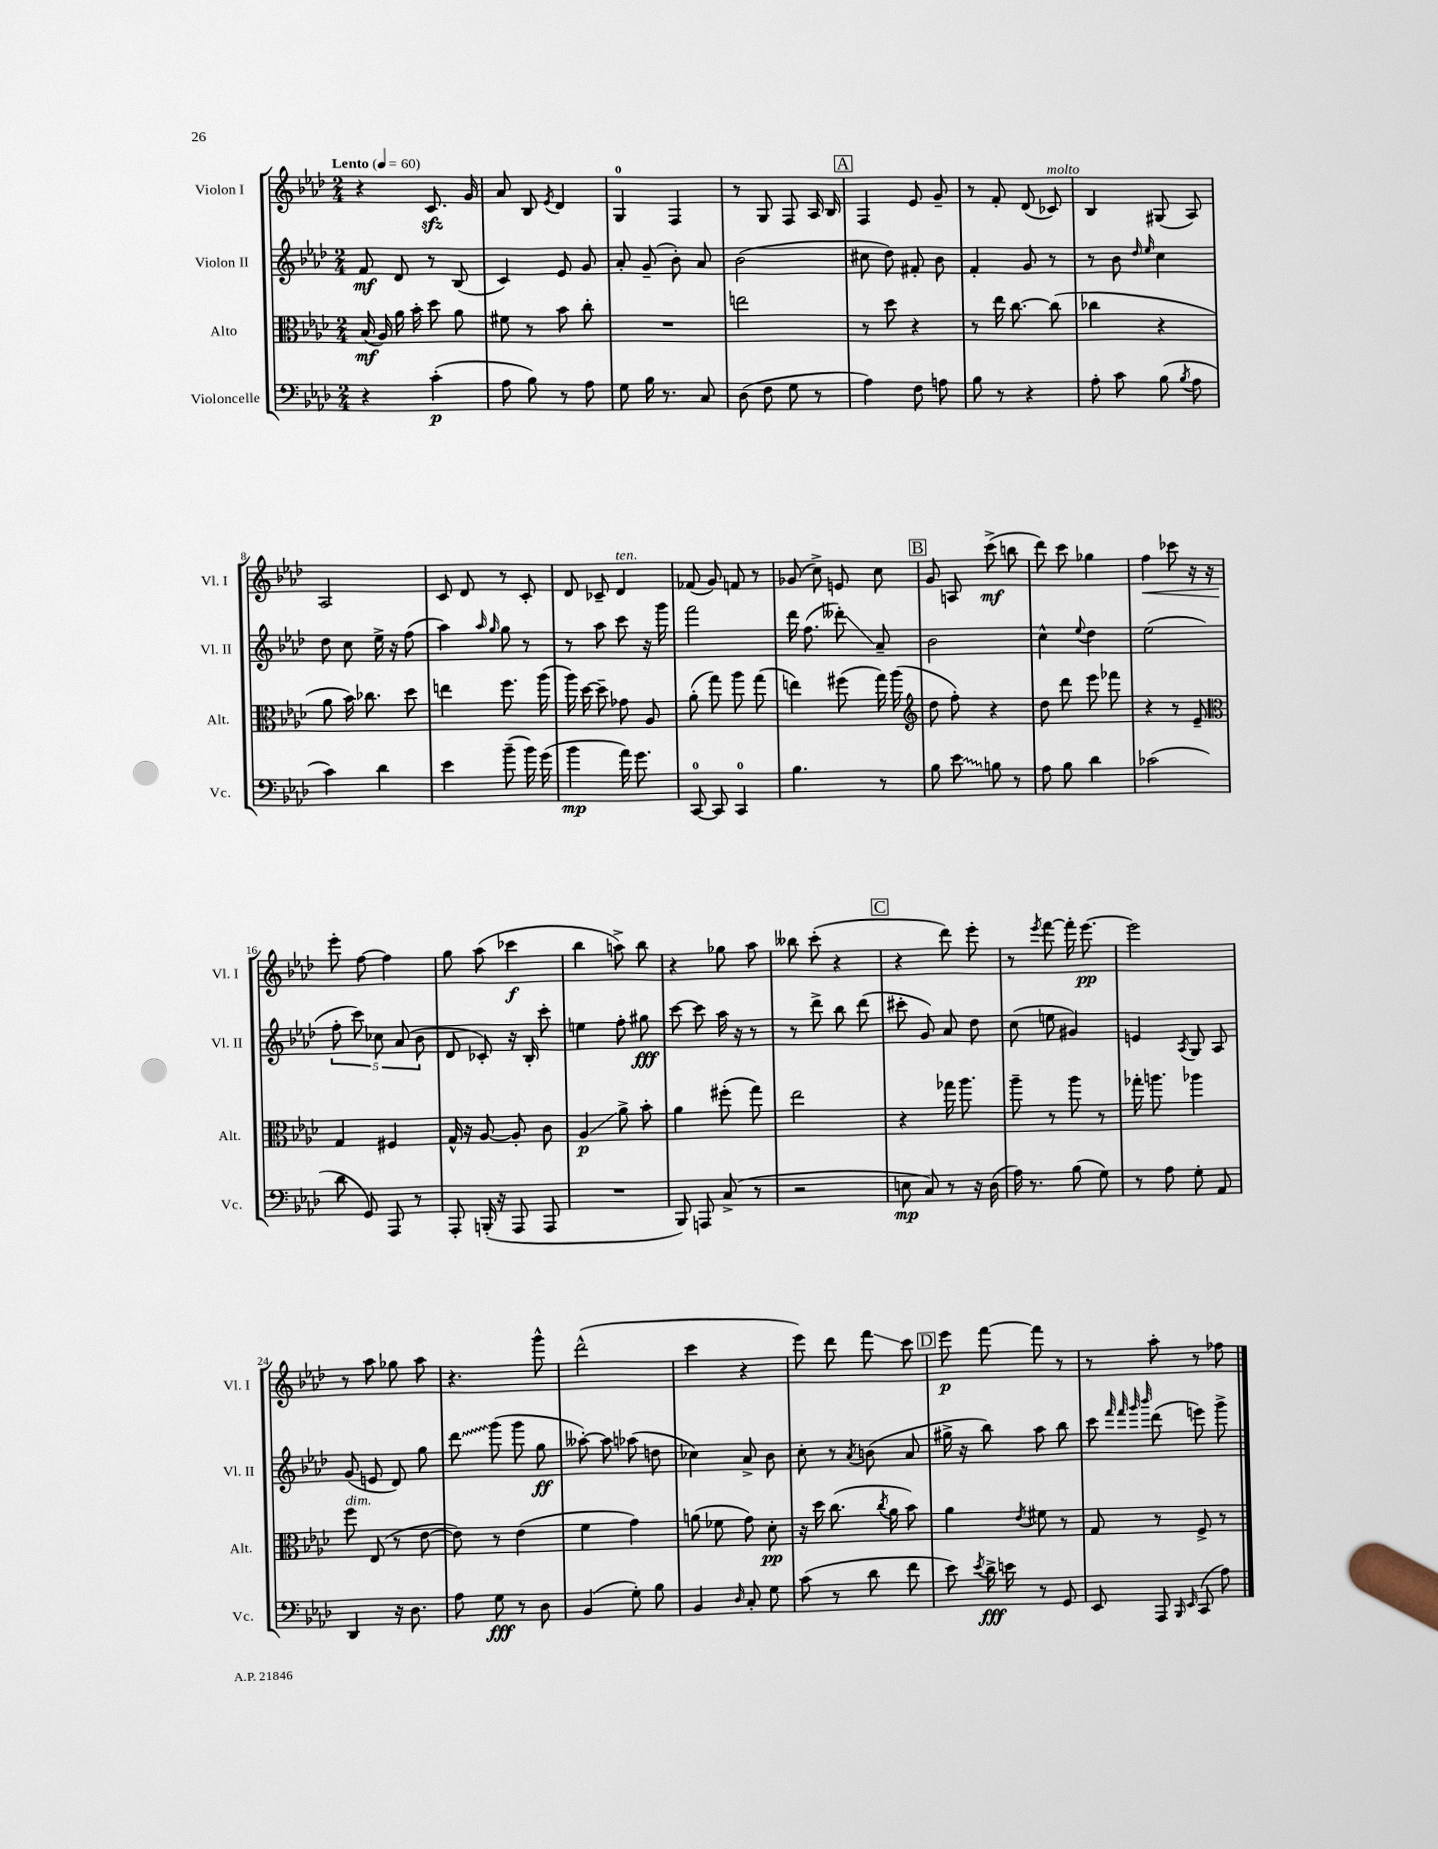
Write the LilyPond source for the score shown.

<<
\new StaffGroup <<
\new Staff = "s0" \with { instrumentName = "Violon I" shortInstrumentName = "Vl. I" } {
    \clef treble \key aes \major \numericTimeSignature \time 2/4 \tempo "Lento" 4 = 60
    \autoBeamOff r4 c'8.\sfz g'16 |
    aes'8 bes8 \acciaccatura { ees'8 } des'4 |
    g4-0 f4 |
    r8 g8 f8 aes16 bes16 |
    \mark \markup { \box "A" } f4 ees'8 g'8-- |
    r8 f'8-. des'8( ces'8^\markup { \italic "molto" }) |
    bes4 gis8( aes8) |
    aes2 |
    c'8 des'8 r8 c'8-. |
    des'8 ces'8-- des'4^\markup { \italic "ten." } |
    fes'8( g'8) f'8 r8 |
    ges'8( c''8->) e'8 c''8 |
    \mark \markup { \box "B" } g'8 a8 c'''8->\mf( b''8 |
    des'''8) c'''8 ges''4 |
    f''4\< ces'''8 r16 r16 |
    ees'''8-.\! f''8~ f''4 |
    g''8 aes''8( ces'''4\f |
    bes''4 a''8->) bes''8 |
    r4 ges''8 aes''8 |
    beses''8 c'''8-.( r4 |
    \mark \markup { \box "C" } r4 des'''8) ees'''8-. |
    r8 \acciaccatura { ees'''8 } f'''8~ f'''16-. ees'''8.~\pp |
    ees'''2 |
    r8 aes''8 ges''8 aes''8 |
    r4. g'''8-^ |
    des'''2-^( |
    c'''4 r4 |
    ees'''8) des'''8 f'''8\glissando c'''8 |
    \mark \markup { \box "D" } ees'''8\p f'''8~ f'''8 r8 |
    r8 aes''8-. r8 fes''8 \bar "|." |
}
\new Staff = "s1" \with { instrumentName = "Violon II" shortInstrumentName = "Vl. II" } {
    \clef treble \key aes \major \numericTimeSignature \time 2/4
    \autoBeamOff f'8\mf des'8 r8 bes8( |
    c'4) ees'8 g'8 |
    aes'8-. g'8--( bes'8-.) aes'8 |
    bes'2( |
    \mark \markup { \box "A" } cis''8 des''8) fis'8-. bes'8 |
    f'4-. g'8 r8 |
    r8 bes'8 \grace { des''16 ees''16 } c''4 |
    des''8 c''8 ees''16-> r16 f''8( |
    aes''4) \grace { aes''16 g''16 } g''8 r8 |
    r8 aes''8 c'''8 r16 g'''16 |
    f'''2 |
    des'''16 f''8.( deses'''8-.\glissando) aes'8-- |
    \mark \markup { \box "B" } bes'2 |
    c''4-^ \appoggiatura { ees''8 } des''4 |
    ees''2( |
    \tuplet 5/4 { f''8-. c'''8) ces''8 aes'8( bes'8 } |
    des'8 ces'8-.) r16 bes16-. c'''8-. |
    e''4 f''8-. gis''8\fff |
    c'''8~ c'''8 aes''16 r16 r8 |
    r8 des'''8-> bes''8 des'''8( |
    \mark \markup { \box "C" } cis'''8-. g'8) aes'8 des''8 |
    c''8( e''8 gis'4) |
    e'4 \acciaccatura { aes8 } g8 aes8 |
    g'8( e'8 des'8) g''8 |
    \once \override Glissando.style = #'zigzag des'''8\glissando g'''8( g'''8 g''8\ff |
    aeses''8~-.) aeses''8 aes''8( d''8 |
    ces''4) aes'8-> bes'8 |
    c''8-. r8 \acciaccatura { aes'8 } b'8( aes'8 |
    \mark \markup { \box "D" } gis''16-> r16 bes''8) aes''8 bes''8 |
    c'''8 \grace { f'''32 f'''32 g'''32 bes'''32 } des'''8( e'''8) g'''8-> \bar "|." |
}
\new Staff = "s2" \with { instrumentName = "Alto" shortInstrumentName = "Alt." } {
    \clef alto \key aes \major \numericTimeSignature \time 2/4
    \autoBeamOff bes16\mf( aes16) aes'16 bes'16-. des''8 aes'8 |
    fis'8 r8 bes'8 c''8-. |
    R2 |
    e''2 |
    \mark \markup { \box "A" } r8 des''8 r4 |
    r8 ees''16 c''8.~ c''8( |
    ces''4 r4 |
    aes'8 bes'16) ces''8. des''8 |
    e''4 f''8. aes''16( |
    aes''16) des''16~ des''8-- ges'8 aes8 |
    aes'8-.( g''8) aes''8 g''8( |
    e''4) fis''8( g''16) aes''16( |
    \mark \markup { \box "B" } \clef treble des''8 f''8-.) r4 |
    des''8 des'''8 ees'''8 fes'''8 |
    r4 r8 ees'8-- |
    \clef alto g4 fis4 |
    g16-^ r16 aes8~ aes8-. c'8 |
    aes4\glissando\p aes'8-> bes'8-. |
    aes'4 fis''8-.( g''8) |
    ees''2 |
    \mark \markup { \box "C" } r4 ges''16 aes''8. |
    aes''8-- r8 aes''8 r8 |
    ges''16-. a''8. aes''4 |
    f''8^\markup { \italic "dim." } ees8( r8 ees'8~ |
    ees'8) r8 ees'4( |
    f'4 g'4) |
    a'8( fes'8 g'8) des'8-.\pp |
    r16 des''16 c''8.( \acciaccatura { c''8 } aes'16 bes'8) |
    \mark \markup { \box "D" } aes'4 \acciaccatura { ees'8 } fis'8 r8 |
    g8 r8 f8-> r8 \bar "|." |
}
\new Staff = "s3" \with { instrumentName = "Violoncelle" shortInstrumentName = "Vc." } {
    \clef bass \key aes \major \numericTimeSignature \time 2/4
    \autoBeamOff r4 c'4-.\p( |
    aes8 bes8) r8 aes8 |
    g8 bes16 r8. c8 |
    des8( f8 g8 r8 |
    \mark \markup { \box "A" } aes4) f8 a8 |
    bes8 r8 r4 |
    aes8-. c'8 bes8( \acciaccatura { bes8 } aes8 |
    c'4) des'4 |
    ees'4 bes'8--( bes'16) g'16( |
    bes'4\mp aes'16) g'8. |
    c,8-0~ c,8 c,4-0 |
    bes4. r8 |
    \mark \markup { \box "B" } bes8 \once \override Glissando.style = #'zigzag ees'8\glissando b8 r8 |
    aes8 bes8 des'4 |
    ces'2( |
    des'8 g,8) aes,,8 r8 |
    aes,,8-. b,,16-.( r16 aes,,8 aes,,8 |
    R2 |
    bes,,8) a,,8 c8->( r8 |
    r2 |
    \mark \markup { \box "C" } e8\mp c8) r8 r16 des16( |
    aes16) r8. bes8( g8) |
    r8 aes8 g8-. aes,8 |
    des,4 r16 des8. |
    aes8 g8\fff r8 des8 |
    bes,4( g8-.) bes8 |
    bes,4 \grace { des16 } c8-. g8 |
    c'8( r8 des'8 f'8 |
    \mark \markup { \box "D" } ees'8) \acciaccatura { ees'8 } des'16->\fff e'16 r8 g,8 |
    ees,8 aes,,8 \grace { bes,,16 ees,16 } c,8( aes8) \bar "|." |
}
>>
>>
